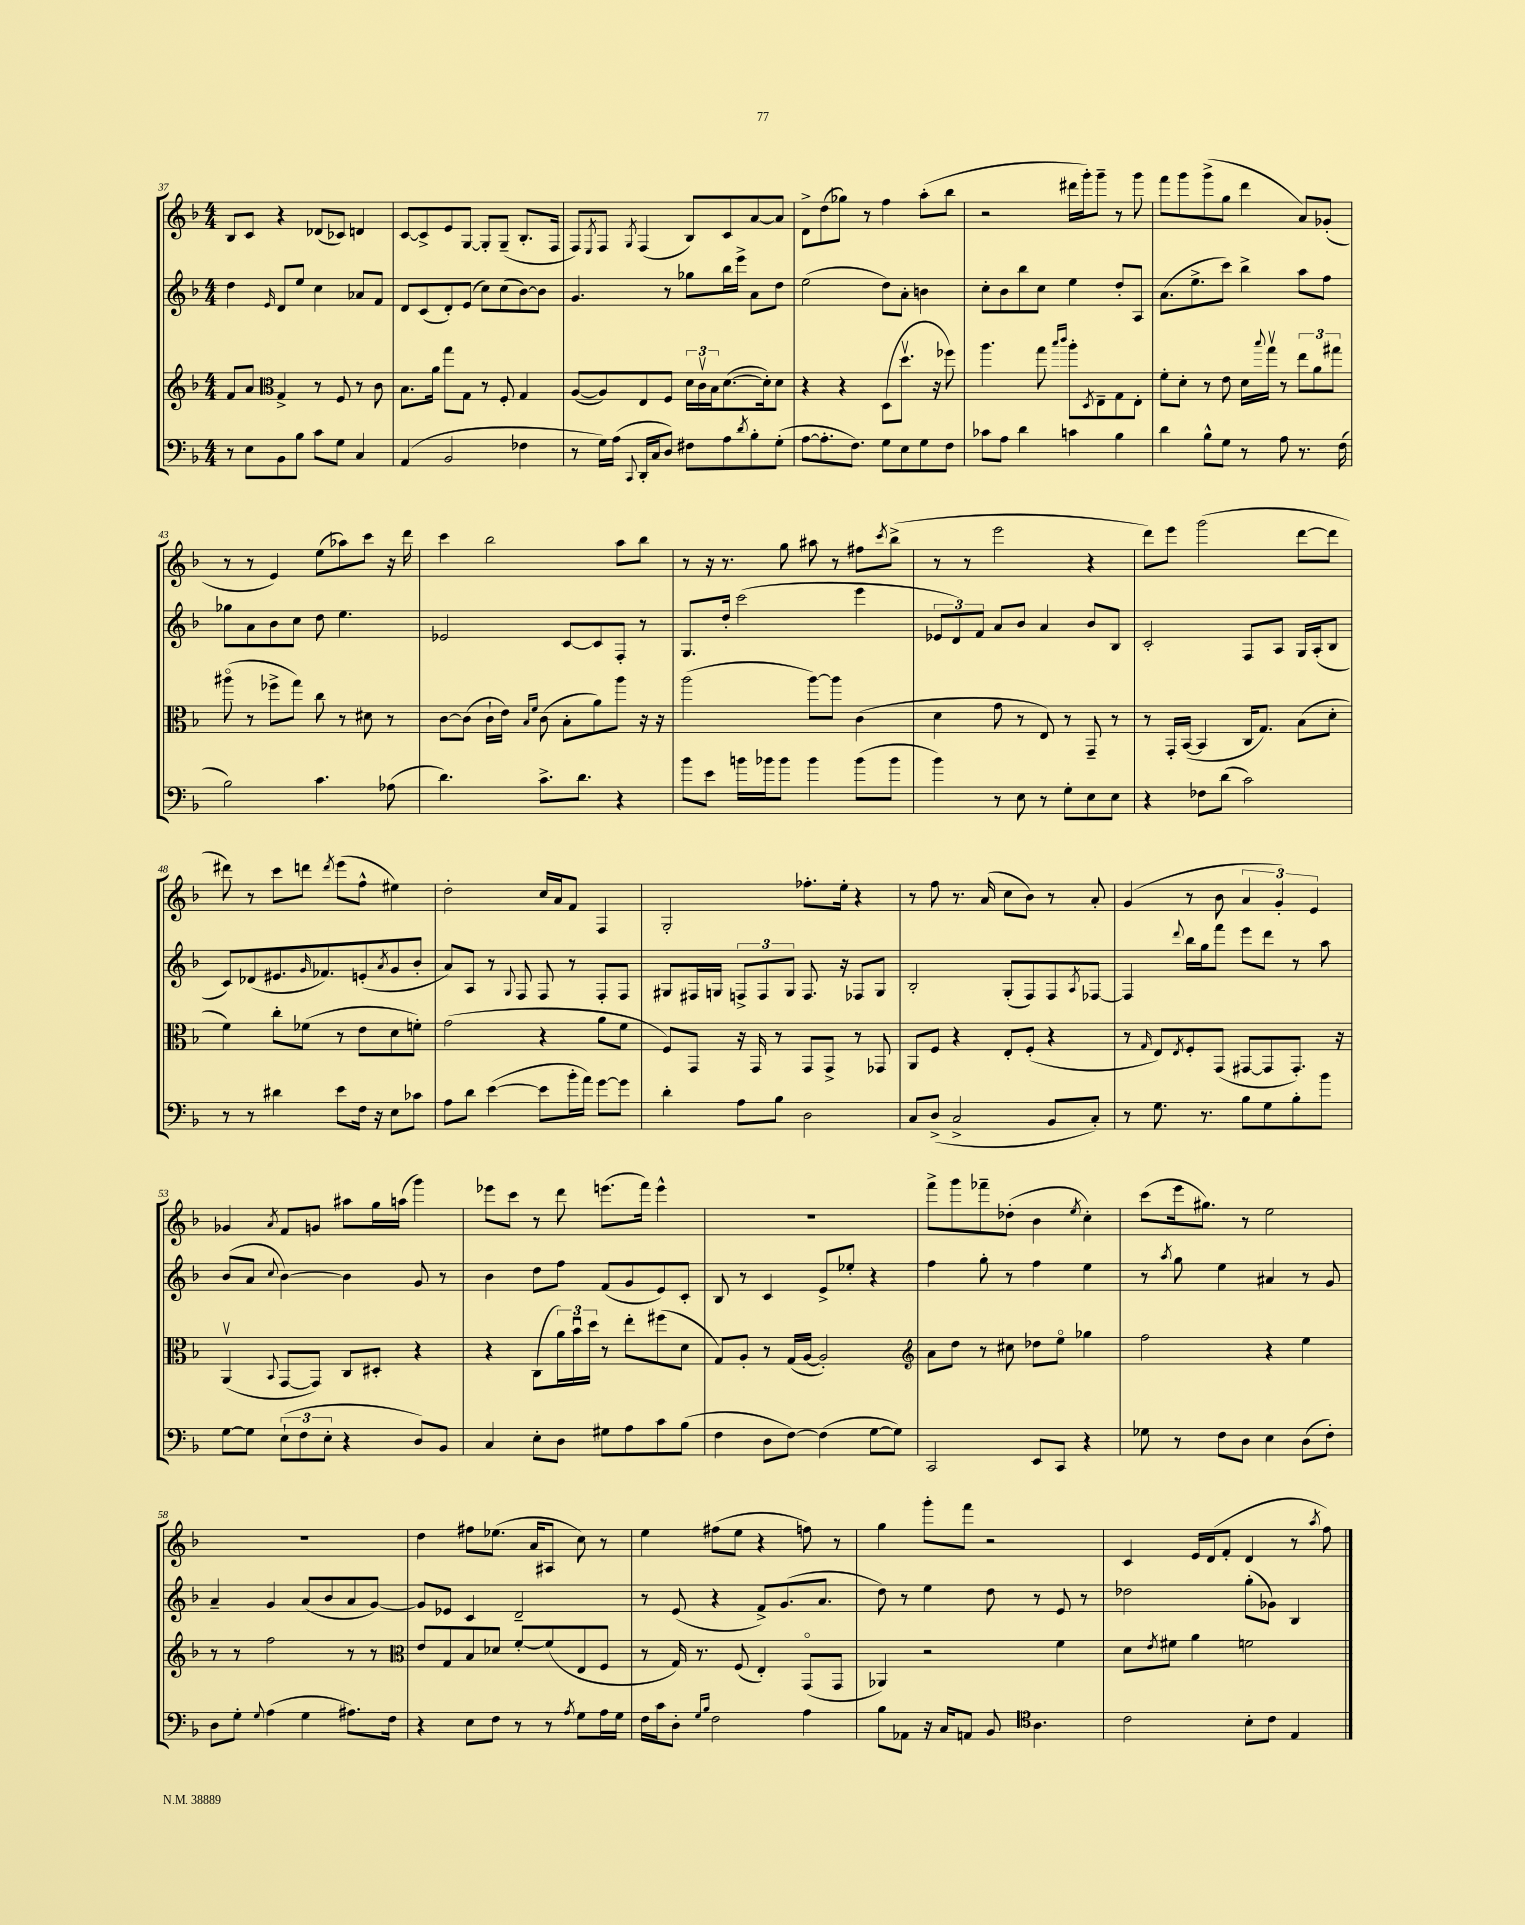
<<
\new StaffGroup <<
\new Staff = "s0" {
    \clef treble \key f \major \numericTimeSignature \time 4/4
    bes8 c'8 r4 des'8( ces'8) d'4 |
    c'8~ c'8-> e'8 g8~ g8-. g8--( bes8.-. f16 |
    f8) \acciaccatura { e8 } f8 \acciaccatura { g8 } f4( bes8) c'8 a'8~ a'8 |
    d'8-> d''8( ges''8) r8 f''4 a''8-.( bes''8 |
    r2 dis'''16 g'''16-.) g'''8-- r8 g'''8 |
    f'''8 g'''8 g'''8->( g''8 d'''4 a'8) ges'8-.( |
    r8 r8 e'4) e''8( aes''8) c'''8 r16 d'''16 |
    c'''4 bes''2 a''8 bes''8 |
    r8 r16 r8. g''8 ais''8 r8 fis''8 \acciaccatura { c'''8 } bes''8->( |
    r8 r8 e'''2 r4 |
    d'''8) e'''8 g'''2( d'''8~ d'''8 |
    dis'''8) r8 c'''8 d'''8 \acciaccatura { d'''8 } e'''8( f''8-^ eis''4) |
    d''2-. c''16 a'16 f'8 f4 |
    g2-. fes''8.-. e''16-. r4 |
    r8 f''8 r8. a'16( c''8 bes'8) r8 a'8-. |
    g'4( r8 bes'8 \tuplet 3/2 { a'4 g'4-.) e'4 } |
    ges'4 \acciaccatura { a'8 } f'8 g'8 ais''8 g''16 a''16( g'''4) |
    ees'''8 c'''8 r8 d'''8 e'''8.( f'''16) e'''4-^ |
    R1 |
    f'''8-> g'''8 fes'''8-- des''8-.( bes'4 \acciaccatura { e''8 } c''4-.) |
    c'''8( e'''16 gis''8.) r8 e''2 |
    R1 |
    d''4 fis''8 ees''8.( a'16 ais8 c''8) r8 |
    e''4 fis''8( e''8 r4 f''8) r8 |
    g''4 g'''8-. f'''8 r2 |
    c'4 e'16 d'16( f'8-. d'4 r8 \acciaccatura { a''8 } f''8) \bar "|." |
}
\new Staff = "s1" {
    \clef treble \key f \major \numericTimeSignature \time 4/4
    d''4 \grace { e'16 } d'8 e''8 c''4 aes'8 f'8 |
    d'8 c'8( d'8-.) e'8( c''8) c''8( bes'8~) bes'8 |
    g'4. r8 ges''8 bes''16 e'''16-> a'8 d''8 |
    e''2( d''8) a'8-. b'4 |
    c''8-. bes'8 bes''8 c''8 e''4 d''8-. a8 |
    a'8.( e''8.-> c'''8) bes''4-> a''8 f''8 |
    ges''8 a'8 bes'8 c''8 d''8 e''4. |
    ees'2 c'8~ c'8 f8-. r8 |
    g8. d''16-. c'''2( e'''4 |
    \tuplet 3/2 { ees'8 d'8) f'8 } a'8 bes'8 a'4 bes'8 bes8 |
    c'2-. f8 a8 g16 a16-.( bes8 |
    c'8) des'8( eis'8. \grace { g'16 } fes'8.) e'8-.( \acciaccatura { a'8 } g'8 bes'8-. |
    a'8) a8 r8 \appoggiatura { g8 } f8 f8 r8 f8-. f8 |
    gis8 fis16 g16 \tuplet 3/2 { f8-> f8 g8 } f8. r16 fes8 g8 |
    bes2-. g8-.( f8) f8 \acciaccatura { a8 } fes8~ |
    fes4 \appoggiatura { d'''8 } bes''16 g''16 f'''8 e'''8 d'''8 r8 a''8 |
    bes'8( a'8 \appoggiatura { c''8 } bes'4~) bes'4 g'8 r8 |
    bes'4 d''8 f''8 f'8( g'8 e'8) c'8-. |
    bes8 r8 c'4 e'8-> ees''8-. r4 |
    f''4 g''8-. r8 f''4 e''4 |
    r8 \acciaccatura { a''8 } g''8 e''4 ais'4 r8 g'8 |
    a'4-- g'4 a'8( bes'8 a'8 g'8~) |
    g'8 ees'8 c'4 d'2-- |
    r8 e'8( r4 f'8->) g'8.( a'8. |
    d''8) r8 e''4 d''8 r8 e'8 r8 |
    des''2 g''8-.( ges'8) bes4 \bar "|." |
}
\new Staff = "s2" {
    \clef treble \key f \major \numericTimeSignature \time 4/4
    f'8 a'8 \clef alto g4-> r8 f8 r8 c'8 |
    bes8. a'16 g''8 g8 r8 f8-. g4 |
    a8~( a8) e8 f8 \tuplet 3/2 { d'16 c'16\upbow bes16 } d'8.~( d'16-.) d'8 |
    r4 r4 d8( d''8.\upbow r16 fes''8) |
    a''4. g''8 \grace { bes''16 c'''16 } a''8-. \acciaccatura { d8 } e8-- g8 e8-. |
    f'8-. d'8-. r8 e'8 d'16 \appoggiatura { bes''8 } g''16\upbow r8 \tuplet 3/2 { e''8 a'8 gis''8 } |
    ais''8\flageolet( r8 fes''8-> g''8) c''8 r8 dis'8 r8 |
    c'8~ c'8( c'16-! e'16) \grace { bes16 f'16 } c'8( bes8-. a'8) a''8 r16 r16 |
    a''2( a''8~) a''8 c'4( |
    d'4 g'8 r8 e8) r8 g,8-- r8 |
    r8 g,16-. bes,16~( bes,4 c16 g8.) bes8( d'8-. |
    f'4) c''8-. fes'8( r8 e'8 d'8 f'8-.) |
    g'2( r4 a'8 f'8 |
    f8) g,8 r16 g,16 r8 g,8 g,8-> r8 ges,8 |
    a,8 f8 r4 e8-. f8-.( r4 |
    r8 \grace { g16 } e8) \acciaccatura { e8 } f8-. g,8( gis,8~ gis,8 gis,8.-.) r16 |
    a,4\upbow( \appoggiatura { bes,8 } g,8~ g,8) c8 dis8-. r4 |
    r4 c8( \tuplet 3/2 { a'16) bes'16\downbow d''16 } r8 e''8-. fis''8( d'8 |
    g8) a8-. r8 g16( a16~ a2-.) |
    \clef treble a'8 d''8 r8 cis''8 des''8 e''8\flageolet ges''4 |
    f''2 r4 e''4 |
    r8 r8 f''2 r8 r8 |
    \clef alto e'8 g8 bes8 des'8 f'8~-. f'8( e8 f8 |
    r8 g16) r8. f8( e4-.) g,8\flageolet( g,8 |
    aes,4) r2 f'4 |
    d'8 \acciaccatura { e'8 } fis'8 a'4 f'2 \bar "|." |
}
\new Staff = "s3" {
    \clef bass \key f \major \numericTimeSignature \time 4/4
    r8 e8 bes,8 bes8 c'8 g8 c4 |
    a,4( bes,2 fes4 |
    r8 g16) a16( \appoggiatura { c,8 } d,16-. c16 d8) fis8 a8 \acciaccatura { d'8 } bes8-. g8-.( |
    a8~ a8.-. f8.) g8 e8 g8 f8 |
    ces'8 a8 d'4 c'4 bes4 |
    d'4 bes8-^ g8 r8 a8 r8. f16( |
    bes2) c'4. aes8( |
    d'4.) c'8.-> d'8. r4 |
    bes'8 e'8 b'16 bes'16 bes'8 bes'4 bes'8( bes'8 |
    bes'4) r8 e8 r8 g8-. e8 e8 |
    r4 fes8 d'8( c'2) |
    r8 r8 dis'4 e'8 f16 r16 e8 ces'8 |
    a8 d'8 e'4~( e'8 bes'16-. a'16) g'8~ g'8 |
    d'4-. a8 bes8 d2 |
    c8 d8->( c2-> bes,8 c8-.) |
    r8 g8. r8. bes8 g8 bes8-. bes'8 |
    g8~ g8 \tuplet 3/2 { e8-!( f8 e8-. } r4 d8) bes,8 |
    c4 e8-. d8 gis8 a8 c'8 bes8( |
    f4 d8 f8~) f4( g8~ g8) |
    c,2 e,8 c,8 r4 |
    ges8 r8 f8 d8 e4 d8( f8-.) |
    d8 g8-. \appoggiatura { g8 } a4( g4 ais8.) f16 |
    r4 e8 f8 r8 r8 \acciaccatura { a8 } g8 a16 g16 |
    f16 c'16 d8-. \grace { g16 bes16 } f2 a4 |
    bes8 aes,8 r16 c16 a,8 bes,8 \clef tenor a4. |
    c'2 bes8-. c'8 e4 \bar "|." |
}
>>
>>
\layout { \context { \Score currentBarNumber = #37 } }
